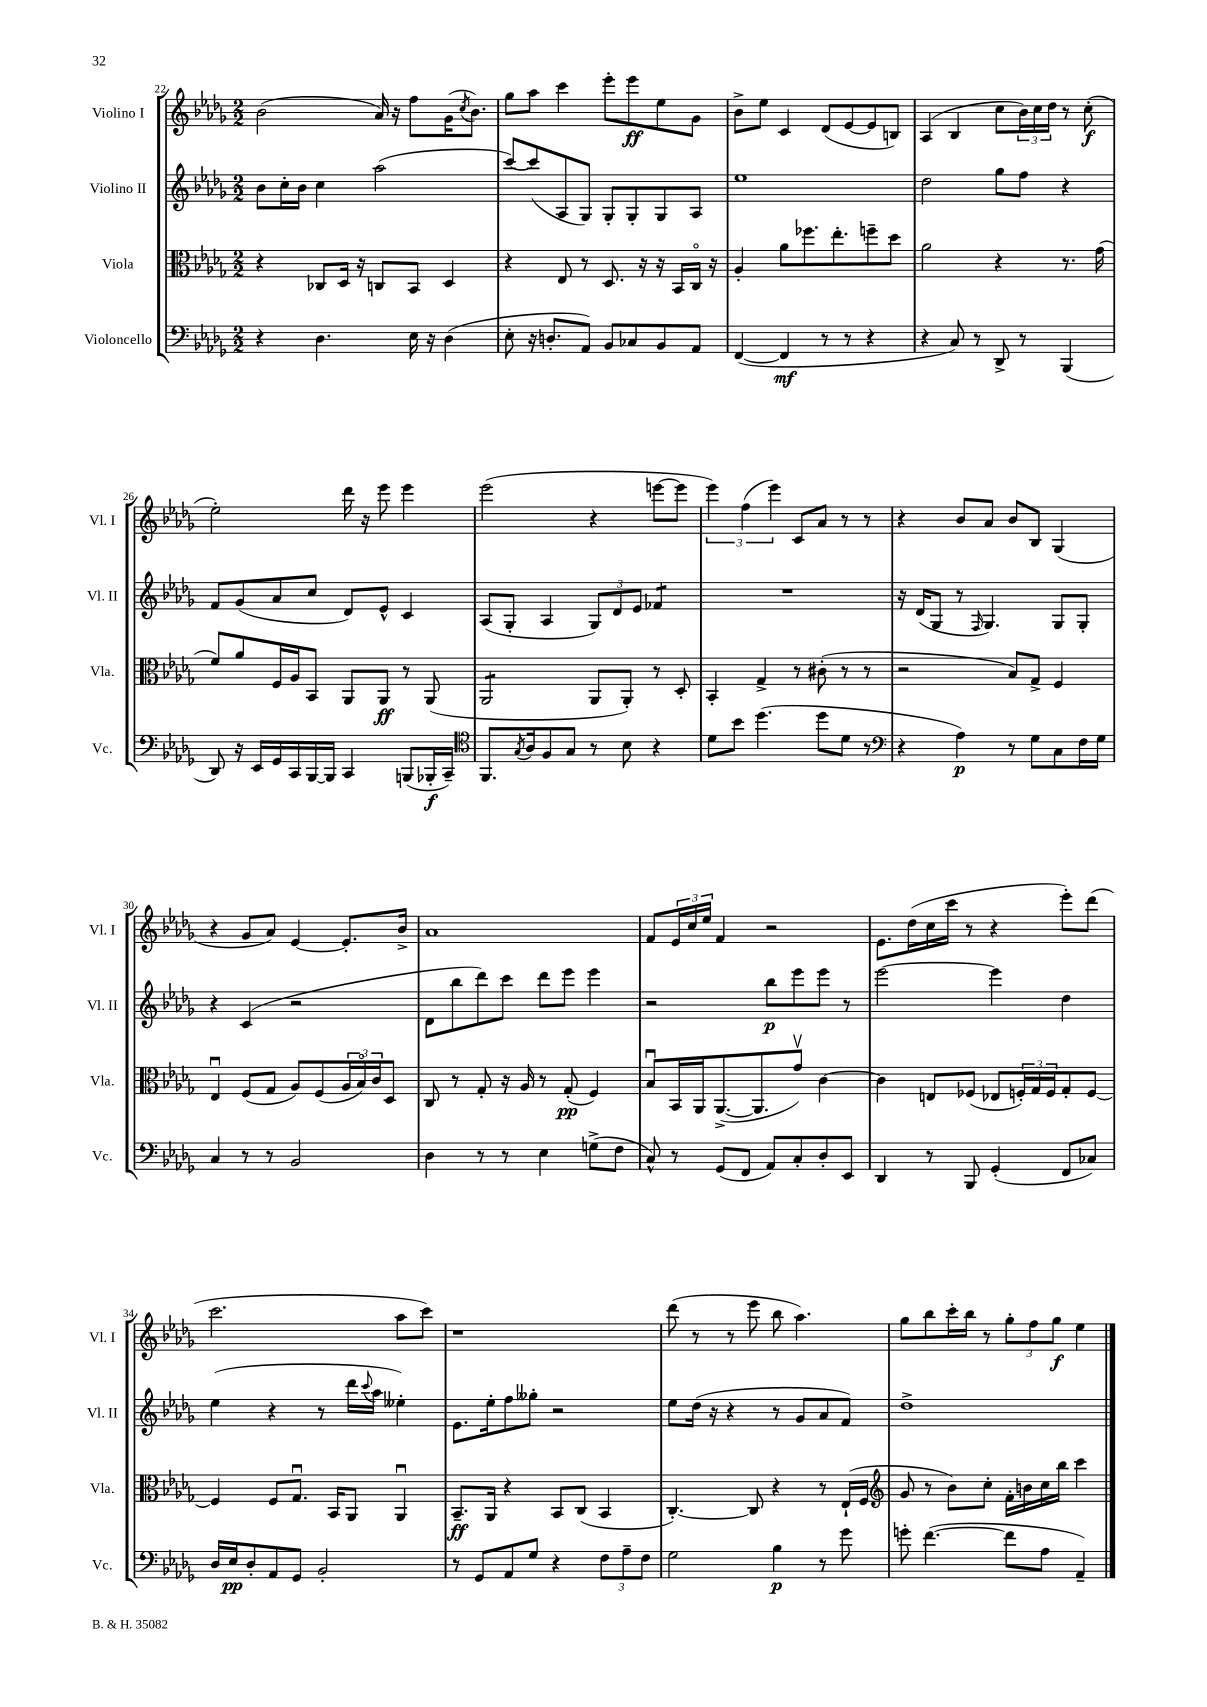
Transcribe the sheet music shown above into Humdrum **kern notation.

**kern	**kern	**kern	**kern
*staff4	*staff3	*staff2	*staff1
*clefF4	*clefC3	*clefG2	*clefG2
*k[b-e-a-d-g-]	*k[b-e-a-d-g-]	*k[b-e-a-d-g-]	*k[b-e-a-d-g-]
*M2/2	*M2/2	*M2/2	*M2/2
4r	4r	8b-	(2b-
.	.	16cc'	.
.	.	16b-	.
4.D-	8C-	4cc	.
.	16D-	.	.
.	16r	.	.
.	8C	(2aa-	16a-)
.	.	.	16r
16E-	8BB-	.	8ff
16r	.	.	.
(4D-	4D-	.	(16g-
.	.	.	8qcc
.	.	.	8.b-)
=	=	=	=
8E-'	4r	[8ccc)	8gg-
16r	.	(8ccc]	8aa-
8.D'	.	.	.
.	8E-	8A-	4ccc
8AA-)	8r	8G-)	.
8BB-	8.D-	8G-'	8eee-'
8C-	.	8G-'	8eee-
.	16r	.	.
8BB-	16r	8G-	8ee-
.	16BB-	.	.
8AA-	16Co	8A-	8g-
.	16r	.	.
=	=	=	=
([4FF	4A-'	1ee-	8b-^
.	.	.	8ee-
4FF]	8a-	.	4c
.	8.ff-	.	.
8r	.	.	(8d-
.	8.ee-'	.	.
8r	.	.	[8e-
4r	8ff~	.	8e-]
.	8dd-	.	8B)
=	=	=	=
4r	2a-	2dd-	(4A-
8C)	.	.	4B-
8r	.	.	.
8DD-^	4r	8gg-	8cc
8r	.	8ff	24b-)
.	.	.	24cc
.	.	.	24dd-
(4BBB-	8.r	4r	8r
.	.	.	(8cc'
.	(16g-	.	.
=	=	=	=
8DD-)	8f)	8f	2ee-')
16r	8a-	(8g-	.
16EE-	.	.	.
16GG-	16F	8a-	.
16CC	16A-	.	.
[16BBB-	8BB-	8cc	.
16BBB-]	.	.	.
4CC	8AA-	8d-)	16ddd-
.	.	.	16r
.	8AA-	8e-^^	8eee-
(8BBB	8r	4c	4eee-
16BBB-'	(8AA-	.	.
16CC~)	.	.	.
=	=	=	=
*clefC4	*	*	*
8.FF	2AA-	(8A-	(2eee-
.	.	8G-'	.
8qG-	.	.	.
16A-	.	.	.
8F	.	4A-	.
8G-	.	.	.
8r	8AA-	12G-)	4r
.	.	12d-	.
8B-	8AA-')	.	.
.	.	12e-	.
4r	8r	4f-	[8eee
.	8D-'	.	8eee]
=	=	=	=
8d-	4BB-'	1r	6eee-)
8b-	.	.	.
.	.	.	(6ff
(4.dd-	4G-^	.	.
.	.	.	6eee-)
.	8r	.	8c
8dd-	(8c#'	.	8a-
8d-	8r	.	8r
8r	8r	.	8r
=	=	=	=
*clefF4	*	*	*
4r	2r	16r	4r
.	.	(16d-	.
.	.	8G-	.
4A-)	.	8r	8b-
.	.	16qqF	.
.	.	4.G-)	8a-
8r	8B-)	.	8b-
8G-	8G-^	.	8B-
8C	4F	8G-	(4G-
16F	.	8G-'	.
16G-	.	.	.
=	=	=	=
4C	4E-u	4r	4r
8r	(8F	(4c	8g-
8r	8G-	.	8a-)
2BB-	8A-)	2r	[4e-
.	(8F	.	.
.	24A-	.	8.e-']
.	24B-o)	.	.
.	24c	.	.
.	8D-	.	.
.	.	.	16b-^
=	=	=	=
4D-	8C	8d-	1a-
.	8r	8bb-	.
8r	8G-'	8ddd-)	.
8r	16r	8ccc	.
.	16A-	.	.
4E-	8r	8ddd-	.
.	(8G-'	8eee-	.
(8G^	4F)	4eee-	.
8F	.	.	.
=	=	=	=
8C^^)	8B-u	2r	8f
8r	16BB-	.	24e-
.	.	.	24cc
.	16AA-	.	.
.	.	.	24ee-
(8GG-	([8.AA-^	.	4f
8FF	.	.	.
.	8.AA-]	.	.
8AA-)	.	8bb-	2r
8C'	8g-v)	8eee-	.
8D-'	[4c	8eee-	.
8EE-	.	8r	.
=	=	=	=
4DD-	4c]	[2eee-	8.e-
.	.	.	(16dd-
8r	8E	.	16cc
.	.	.	16ccc
8BBB-	(8F-	.	8r
(4GG-'	8E-	4eee-]	4r
.	24F')	.	.
.	24G-	.	.
.	24F	.	.
8FF	8G-'	4dd-	8eee-')
8C-)	[8F	.	(8ddd-
=	=	=	=
16D-	4F]	(4ee-	2.ccc
16E-	.	.	.
8D-'	.	.	.
8AA-	8F	4r	.
8GG-	8.G-u	.	.
2BB-'	.	8r	.
.	16BB-	.	.
.	8AA-	16ddd-	.
.	.	8qqccc	.
.	.	16aa-	.
.	4AA-u	4ee--')	8aa-
.	.	.	8ccc)
=	=	=	=
8r	8.BB-~	8.e-	1r
8GG-	.	.	.
.	16AA-	16ee-'	.
8AA-	4r	8ff	.
8G-	.	8gg--'	.
4r	8BB-	2r	.
.	(8C	.	.
12F	4BB-	.	.
12A-~	.	.	.
12F	.	.	.
=	=	=	=
2G-	[4.C')	8ee-	(8ddd-
.	.	(16dd-	8r
.	.	16r	.
.	.	4r	8r
.	8C]	.	8eee-
4B-	4r	8r	8bb-
.	.	8g-	4.aa-)
8r	8r	8a-	.
8g-	(16E-`	8f)	.
.	16F	.	.
=	=	=	=
*	*clefG2	*	*
8g'	8g-	1dd-^	8gg-
([4.f	8r	.	8bb-
.	8b-)	.	16ccc'
.	.	.	16bb-
.	8cc'	.	8r
8f]	16f'	.	12gg-'
.	16b	.	.
.	.	.	12ff
8A-	16cc	.	.
.	.	.	12gg-
.	16bb-	.	.
4AA-~)	4ccc	.	4ee-
==	==	==	==
*-	*-	*-	*-
